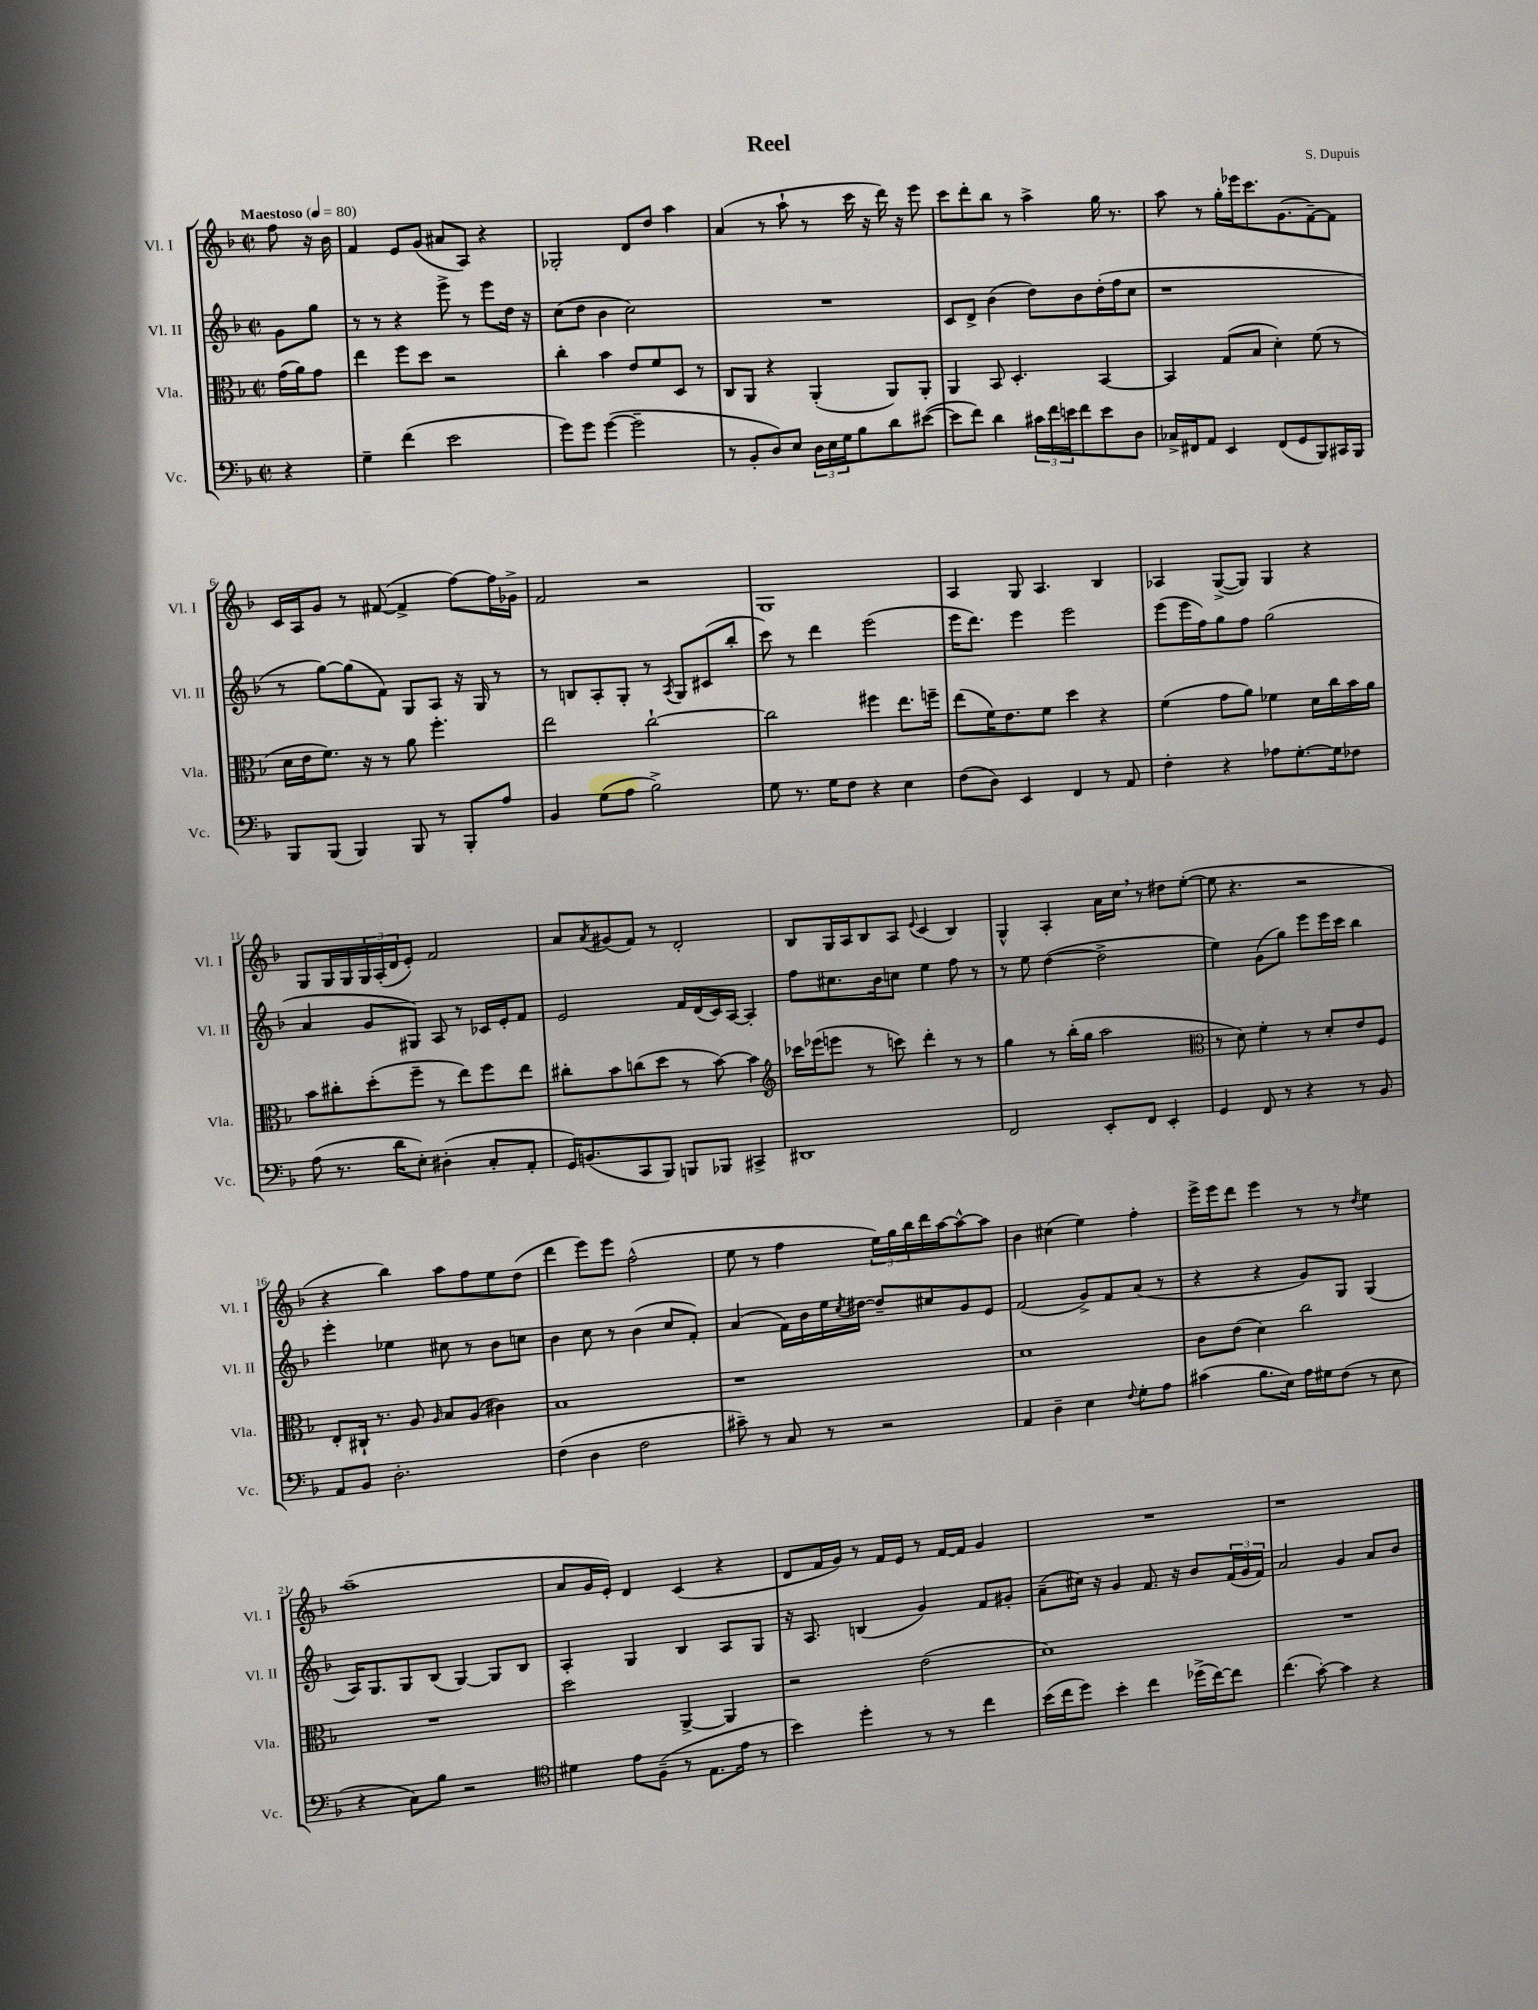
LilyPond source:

\header { title = "Reel" composer = "S. Dupuis" }
<<
\new StaffGroup <<
\new Staff = "s0" \with { instrumentName = "Vl. I" shortInstrumentName = "Vl. I" } {
    \clef treble \key f \major \defaultTimeSignature \time 2/2 \partial 4 \tempo "Maestoso" 4 = 80
    f''8 r16 bes'16 |
    f'4 e'8 g'8( ais'8 a8) r4 |
    ges2-. d'8 d''8 a''4 |
    a'4( r8 a''8-! r8 c'''16 r16 d'''16) r16 e'''8 |
    c'''8 d'''8-. bes''8 r8 a''4-> g''16 r8. |
    a''8 r8 g''16-. ees'''16 c'''8. g'8.( f'8~--) f'8 |
    c'16 a16 g'8 r8 fis'8~( fis'4-> f''8~) f''16 ges'16-> |
    f'2 r2 |
    g1 |
    a4 g8 a4. bes4 |
    aes4 g8~->( g8) g4 r4 |
    g8 g16 g16 \tuplet 3/2 { g16 a16-.( d'16 } e'8-.) f'2 |
    a'8 \acciaccatura { a'8 } gis'8( f'8) r8 d'2-. |
    bes8 g16 a16 bes8 a8 \appoggiatura { e'8 } c'4( bes4) |
    g4-^ a4-. a'16 c''16 \breathe r8 dis''8 e''8~-.( |
    e''8 r4. r2 |
    r4 bes''4) a''8 f''8 e''8 d''8( |
    d'''4 e'''8) e'''8 f''2-^( |
    e''8 r8 f''4 \tuplet 3/2 { e''16) g''16 bes''16 } d'''16 a''16~ a''8~-^ a''8 |
    bes'4 cis''4( e''4) f''4-. |
    e'''16-> e'''16 d'''8 e'''4 r8 r8 \acciaccatura { d''8 } e''4 |
    a''1--( |
    a'8 g'16 e'16-.) d'4 c'4( r4 |
    d'8 f'16 g'16) r8 f'16 e'16 r8 f'16~ f'16 g'4 |
    R1 |
    r1 \bar "|." |
}
\new Staff = "s1" \with { instrumentName = "Vl. II" shortInstrumentName = "Vl. II" } {
    \clef treble \key f \major \defaultTimeSignature \time 2/2 \partial 4
    g'8 g''8 |
    r8 r8 r4 e'''8-> r8 e'''8 d''16 r16 |
    c''8( d''8 bes'4 c''2) |
    R1 |
    c'8 d'8-> bes'4( d''8) bes'8 d''16-.( f''16 c''8 |
    r1 |
    r8 g''8~) g''8( f'8) g8 a8 r16 g16 r8 |
    r8 b8 a8-. g8-. r8 \acciaccatura { a8 } g8 cis'8( bes''8-. |
    c'''8) r8 d'''4 e'''2( |
    e'''16 d'''8.) e'''4 e'''2 |
    e'''8( e'''16 f''16) g''8 f''8 g''2( |
    a'4 g'8 gis8) a8 r8 ces'16 e'16-. f'8 |
    e'2 f'16 d'16( c'16) a16~ a4-. |
    f''8 cis''8. bes'16 c''8 e''4 f''8 r8 |
    r8 e''8 d''4~( d''2-> |
    e''4) g'8( g''8) e'''8 e'''16 c'''16 bes''4 |
    e'''4-. ees''4 cis''8 r8 bes'8 c''8 |
    bes'4 c''8 r8 bes'4( c''8 f'8-.) |
    a'4( f'16) bes'16 e''16 \acciaccatura { c''8 } dis''16~ dis''8-- cis''8 g'8 e'8 |
    f'2( g'8->) f'8 a'8( r8 |
    r4 r4 g'8) g8 g4( |
    a16) g8. g8 bes8( g4~) g8 bes8 |
    a4-. g4 bes4 a8 g8 |
    r16 a8. b4( g'4) f'8 gis'8-. |
    a'8--( cis''16) r16 g'4 f'8. r16 bes'8 \tuplet 3/2 { f'16( g'16 f'16) } |
    a'2 g'4 a'8 bes'8 \bar "|." |
}
\new Staff = "s2" \with { instrumentName = "Vla." shortInstrumentName = "Vla." } {
    \clef alto \key f \major \defaultTimeSignature \time 2/2 \partial 4
    g'16( a'16) g'8 |
    e''4 f''8 d''8 r2 |
    c''4-. bes'4 e'8 f'8 d8 r8 |
    c8 a,8 r4 a,4-.( a,8) a,8-. |
    a,4 bes,8 d4.-. bes,4~ |
    bes,4 g8( bes8 d'4-.) f'8( r8 |
    d'16 e'16 f'8.) r16 r8 a'8 f''4.-. |
    e''2 c''2~-! |
    c''2 fis''4 e''8. f''16-- |
    e''8( f'16) e'8. f'8 d''4 r4 |
    f'4( g'8 a'8) fes'4 d'16 c''16 bes'16 a'16 |
    bes'8 cis''8-. d''8-.( f''8-- r8 e''8) f''8 e''8 |
    cis''8-. bes'8 c''8( d''8 r8 bes'8~) bes'4 |
    \clef treble ces'''16 ees'''16( e'''8 r8 c'''8) d'''4-. r8 r8 |
    g''4 r8 bes''16-.( g''16 a''2 |
    \clef alto r8 d'8) f'4-. r8 d'8-. e'8 f8 |
    e8-. cis16-! r8. a8 \grace { a16 } bes8 a8( cis'4) |
    bes1 |
    r1 |
    d'1 |
    c'8 e'8( d'4) c''2 |
    R1 |
    d''2 a,4~-> a,4 |
    r2 e'2( |
    d'1) |
    R1 \bar "|." |
}
\new Staff = "s3" \with { instrumentName = "Vc." shortInstrumentName = "Vc." } {
    \clef bass \key f \major \defaultTimeSignature \time 2/2 \partial 4
    r4 |
    g4-- f'4( e'2 |
    g'8) g'8 g'4~( g'2-- |
    r8 bes,8-. d8) e8 \tuplet 3/2 { d16 e16 g16 } bes8 d'8 eis'8~( |
    eis'8 f'8) d'4 \tuplet 3/2 { cis'16 f'16 e'16 } f'8 e'8 d8 |
    ces16-> fis,16 a,8 e,4 fis,8( g,8 bes,,8) cis,16 bes,,16 |
    bes,,8 bes,,8( bes,,4) bes,,8 r8 bes,,8-. a8 |
    bes,4 g8( a8 bes2->) |
    g8 r8. g16 f8 r4 e4 |
    f8( d8) e,4 f,4 r8 a,8 |
    f4-. r4 aes8 g8.~-. g16 fes8 |
    a8( r8. d'16 e8-.) dis4-.( c8-. a,8-. |
    g,16) b,8.( c,8 bes,,8) b,,8 bes,,8 cis,4-> |
    dis,1 |
    f,2 e,8-. f,8 e,4-. |
    g,4 f,8 r8 r4 r8 bes,8 |
    a,8 bes,8 d2.-. |
    f4( d4 f2 |
    cis'8--) r8 c8 r8 r2 |
    a,4 d4-- e4 \appoggiatura { f8 } g8-. a8 |
    cis'4( bes8. e16) a16 gis16 f8( r8 e8 |
    r4 c8) bes8 r2 |
    \clef tenor dis'4 e'8 f8--( r8 e8. e'16 r8 |
    bes'4) d''4-. r8 r8 c''4 |
    bes'16( c''16 d''8) bes'4-. c''4 des''16->( c''16~) c''8 |
    c''4.( g'8~-.) g'4 r4 \bar "|." |
}
>>
>>
